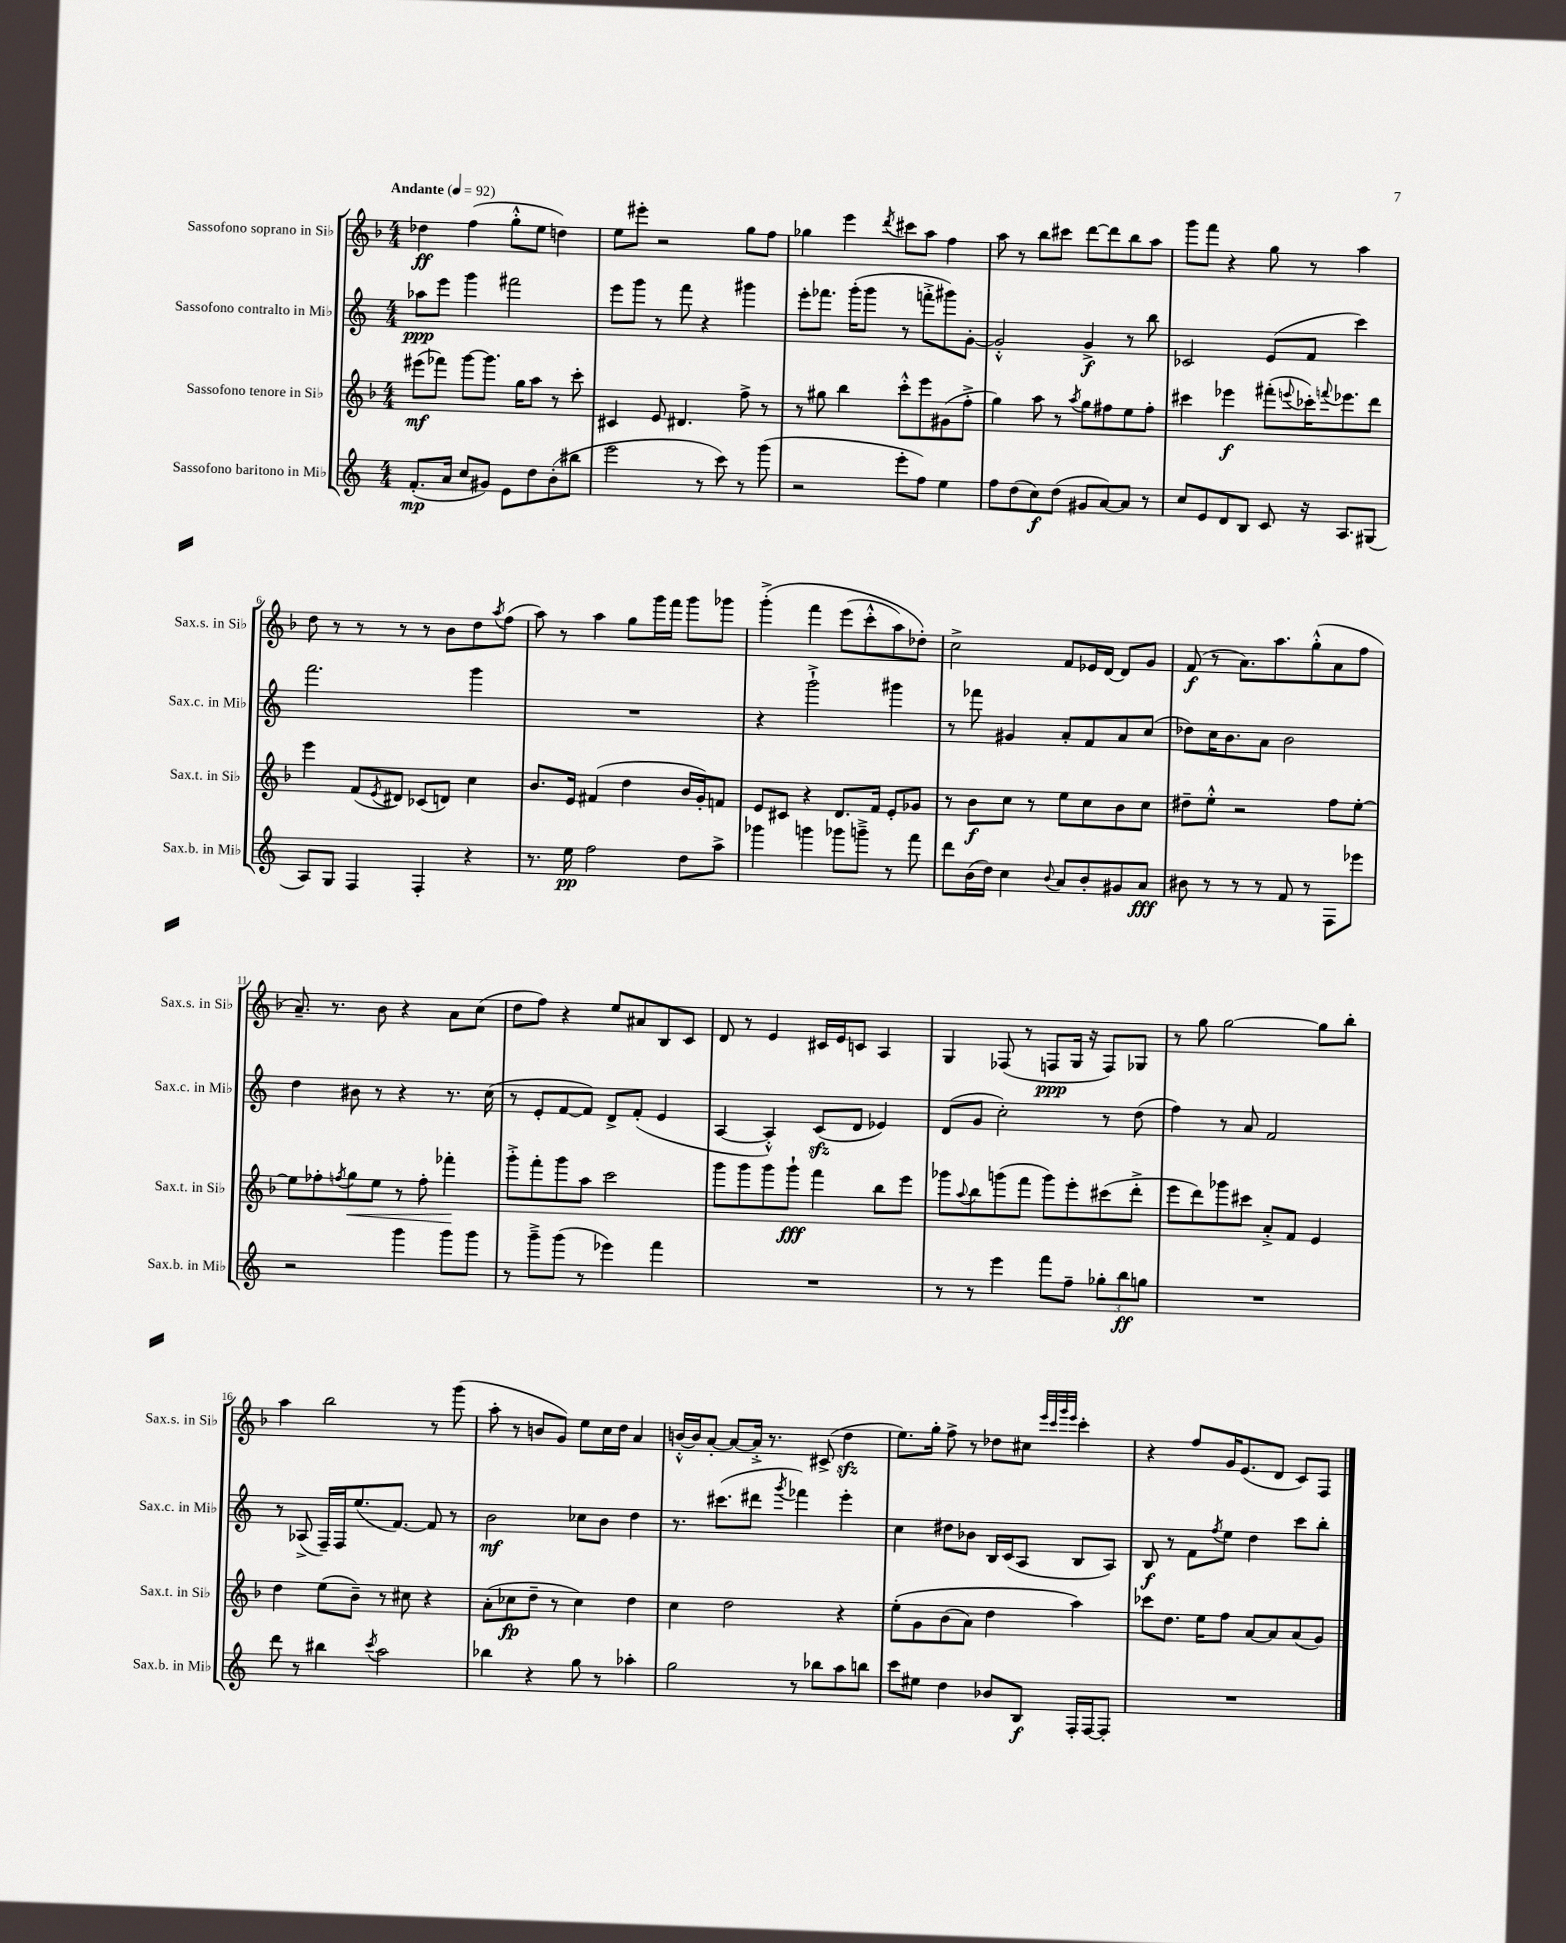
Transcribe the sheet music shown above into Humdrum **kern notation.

**kern	**dynam	**kern	**dynam	**kern	**dynam	**kern	**dynam
*part4	*part4	*part3	*part3	*part2	*part2	*part1	*part1
*staff4	*staff4	*staff3	*staff3	*staff2	*staff2	*staff1	*staff1
*I"Sassofono baritono in Mi♭	*	*I"Sassofono tenore in Si♭	*	*I"Sassofono contralto in Mi♭	*	*I"Sassofono soprano in Si♭	*
*I'Sax.b. in Mi♭	*	*I'Sax.t. in Si♭	*	*I'Sax.c. in Mi♭	*	*I'Sax.s. in Si♭	*
*clefG2	*	*clefG2	*	*clefG2	*	*clefG2	*
*k[]	*	*k[b-]	*	*k[]	*	*k[b-]	*
*M4/4	*	*M4/4	*	*M4/4	*	*M4/4	*
*MM92	*	*MM92	*	*MM92	*	*MM92	*
=1	=1	=1	=1	=1	=1	=1	=1
!	!	!	!	!	!	!LO:TX:a:B:t=Andante	!
(8.f'/L	mp	(8eee#X\L	mf	8aa-X\L	ppp	4dd-X\	ff
.	.	8fff-X\J)	.	8eee\J	.	.	.
16a/Jk	.	.	.	.	.	.	.
8cc/L	.	[8ggg\L	.	4ggg\	.	(4ff\	.
8g#X/J)	.	8.ggg\J]	.	.	.	.	.
8e\L	.	.	.	2fff#X\	.	8gg'^^\L	.
.	.	16gg\KL	.	.	.	.	.
8dd\	.	8aa\J	.	.	.	8ee\J	.
(8b'\	.	8r	.	.	.	4ddn\)	.
8bb#X\J	.	8ccc'\	.	.	.	.	.
=2	=2	=2	=2	=2	=2	=2	=2
2eee\	.	4c#X/	.	8eee\L	.	8ee\L	.
.	.	.	.	8ggg\J	.	8eee#X'\J	.
.	.	8e/	.	8r	.	2r	.
.	.	4.d#X/	.	8fff\	.	.	.
8r	.	.	.	4r	.	.	.
8ccc\)	.	.	.	.	.	.	.
8r	.	8ff^\	.	4ggg#X\	.	8gg\L	.
(8ggg\	.	8r	.	.	.	8ff\J	.
=3	=3	=3	=3	=3	=3	=3	=3
2r	.	8r	.	8eee'\L	.	4gg-X\	.
.	.	8gg#X\	.	8.fff-X\J	.	.	.
.	.	4bb-\	.	.	.	4eee\	.
.	.	.	.	(16ggg'\KL	.	.	.
.	.	.	.	8ggg\J	.	.	.
.	.	.	.	.	.	8qddd/	.
8eee'\L	.	8ccc'^^\L	.	8r	.	8ccc#X\L	.
8ff\J)	.	8eee\	.	8fffn'^\L	.	8aa\J	.
4ee\	.	(8g#X\	.	8ggg#X\)	.	4ff\	.
.	.	8ff'^\J	.	[8g'\J	.	.	.
=4	=4	=4	=4	=4	=4	=4	=4
8ff\L	.	4gg\)	.	2g'^^/]	.	8aa\	.
(8dd\	.	.	.	.	.	8r	.
8cc\)	f	8aa\	.	.	.	8bb-\L	.
(8dd\J	.	8r	.	.	.	8ccc#X\J	.
.	.	8qaa/	.	.	.	.	.
8g#X/L	.	8gg\L	.	4g^/	f	[8ddd\L	.
[8a/)	.	8ff#X\	.	.	.	8ddd\]	.
8a/J]	.	8ee\	.	8r	.	8bb-\	.
8r	.	8ff#'\J	.	8bb\	.	8aa\J	.
=5	=5	=5	=5	=5	=5	=5	=5
8cc/L	.	4ccc#X\	.	2c-X/	.	8ggg\L	.
8e/	.	.	.	.	.	8fff\J	.
8d/	.	4eee-X\	f	.	.	4r	.
8B/J	.	.	.	.	.	.	.
8c/	.	(8fff#X'\L	.	(8e/L	.	8gg\	.
.	.	8qqeeen/	.	.	.	.	.
16r	.	16ccc-X'\K)	.	8f/J	.	8r	.
.	.	8qqfffn/	.	.	.	.	.
8.A/L	.	8.eee-X\	.	.	.	.	.
.	.	.	.	4ccc\)	.	4aa\	.
(8G#X/J	.	8ddd\J	.	.	.	.	.
!!LO:LB:g=z
=6	=6	=6	=6	=6	=6	=6	=6
8A/L)	.	4eee\	.	2.fff\	.	8dd\	.
8G/J	.	.	.	.	.	8r	.
4F/	.	(8f/L	.	.	.	8r	.
.	.	8qe/	.	.	.	.	.
.	.	8d#X/J)	.	.	.	8r	.
4F'/	.	(8c-X/L	.	.	.	8r	.
.	.	8dn/J)	.	.	.	8b-\L	.
4r	.	4cc\	.	4ggg\	.	8dd\	.
.	.	.	.	.	.	8qaa/	.
.	.	.	.	.	.	(8ff\J	.
=7	=7	=7	=7	=7	=7	=7	=7
8.r	.	8.b-/L	.	1r	.	8aa\)	.
.	.	.	.	.	.	8r	.
16ee\	pp	16e/Jk	.	.	.	.	.
2ff\	.	(4f#X/	.	.	.	4aa\	.
.	.	4dd\	.	.	.	8gg\L	.
.	.	.	.	.	.	16ggg\L	.
.	.	.	.	.	.	16fff\JJ	.
8dd\L	.	16b-/LL	.	.	.	8ggg\L	.
.	.	16g'/J)	.	.	.	.	.
8aa^\J	.	8fn/J	.	.	.	8ggg-X\J	.
=8	=8	=8	=8	=8	=8	=8	=8
4ggg-X\	.	8e/L	.	4r	.	(4ggg'^\	.
.	.	8c#X/J	.	.	.	.	.
4gggn\	.	4r	.	2ggg`^\	.	4fff\	.
8ggg-X\L	.	8.d/L	.	.	.	(8eee\L	.
8gggn~^\J	.	.	.	.	.	8ccc'^^\	.
.	.	16f/Jk	.	.	.	.	.
8r	.	8e'/L	.	4ggg#X\	.	8aa\)	.
8fff\	.	8g-X/J	.	.	.	8dd-X'\J)	.
=9	=9	=9	=9	=9	=9	=9	=9
8ddd\L	.	8r	.	8r	.	2cc^\	.
(16b\L	.	8b-\L	f	8fff-X\	.	.	.
16dd\JJ)	.	.	.	.	.	.	.
4cc\	.	8cc\J	.	4g#X/	.	.	.
.	.	8r	.	.	.	.	.
8qqb/	.	.	.	.	.	.	.
8a/L	.	8ee\L	.	8a'/L	.	8f/L	.
8b'/	.	8cc\	.	8f/	.	16e-X/L	.
.	.	.	.	.	.	[16d/JJ	.
8g#X/	.	8b-\	.	8a/	.	8d/L]	.
8a/J	fff	8cc\J	.	(8cc/J	.	8g/J	.
=10	=10	=10	=10	=10	=10	=10	=10
8b#X\	.	8dd#X~\L	.	8dd-X\L)	.	(8f/	f
8r	.	8ee'^^\J	.	16cc\K	.	8r	.
.	.	.	.	8.b\	.	.	.
8r	.	2r	.	.	.	8.a\L)	.
8r	.	.	.	8a\J	.	.	.
.	.	.	.	.	.	8.aa\	.
8f/	.	.	.	2b\	.	.	.
8r	.	.	.	.	.	(8gg'^^\	.
8F\L	.	8ff\L	.	.	.	8a\	.
8eee-X\J	.	[8ee'\J	.	.	.	8ff\J	.
!!LO:LB:g=z
=11	=11	=11	=11	=11	=11	=11	=11
2r	.	8ee\L]	.	4dd\	.	8.a~/)	.
.	.	8ff-X'\	.	.	.	.	.
.	.	.	.	.	.	8.r	.
.	.	8qffn/	.	.	.	.	.
!	!	!	!LO:HP:b	!	!	!	!
.	.	8gg\	<	8b#X\	.	.	.
.	.	8ee\J	.	8r	.	8b-\	.
4ggg\	.	8r	.	4r	.	4r	.
.	.	8ff'\	.	.	.	.	.
8ggg\L	.	4fff-X'\	.	8.r	.	8a\L	.
8ggg\J	.	.	.	.	.	(8cc\J	.
.	.	.	.	(16cc\	.	.	.
.	.	.	[	.	.	.	.
=12	=12	=12	=12	=12	=12	=12	=12
8r	.	8ggg'^\L	.	8r	.	8dd\L	.
8ggg~^\L	.	8fff'\	.	8e'/L	.	8ff\J)	.
(8ggg\J	.	8ggg\	.	[8f/	.	4r	.
8r	.	8aa\J	.	8f/J])	.	.	.
4eee-X\)	.	2ccc\	.	8d^/L	.	8ee/L	.
.	.	.	.	(8f'/J	.	8a#X/	.
4fff\	.	.	.	4e/	.	8B-/	.
.	.	.	.	.	.	8c/J	.
=13	=13	=13	=13	=13	=13	=13	=13
1r	.	8ggg\L	.	[4A/	.	8d/	.
.	.	8ggg\	.	.	.	8r	.
.	.	8ggg\	.	4A'^^/])	.	4e/	.
.	.	8ggg`\J	fff	.	.	.	.
.	.	4fff\	.	(8czz/L	.	16c#X/LL	.
.	.	.	.	.	.	16e/J	.
.	.	.	.	8d/J	.	8cn/J	.
.	.	8bb-\L	.	4e-X/)	.	4A/	.
.	.	8eee\J	.	.	.	.	.
=14	=14	=14	=14	=14	=14	=14	=14
8r	.	8ggg-X\L	.	(8d/L	.	4G/	.
.	.	8qqaa/	.	.	.	.	.
8r	.	8bb-\	.	8g/J	.	.	.
4eee\	.	(8gggn\	.	2cc'\)	.	(8F-X/	.
.	.	8fff\J	.	.	.	8r	.
8fff\L	.	8ggg\L)	.	.	.	8Fn/L	ppp
8ff~\J	.	8eee'\	.	.	.	16G/Jk	.
.	.	.	.	.	.	16r	.
12gg-X'\L	.	(8ccc#X\	.	8r	.	8F/L)	.
12bb\	ff	.	.	.	.	.	.
.	.	8ddd'^\J	.	(8dd\	.	8G-X/J	.
12ggn\J	.	.	.	.	.	.	.
=15	=15	=15	=15	=15	=15	=15	=15
1r	.	8eee\L	.	4ff\)	.	8r	.
.	.	8ddd\)	.	.	.	8gg\	.
.	.	8ggg-X\	.	8r	.	[2gg\	.
.	.	8ccc#X\J	.	8a/	.	.	.
.	.	8a'^/L	.	2f/	.	.	.
.	.	8f/J	.	.	.	.	.
.	.	4e/	.	.	.	8gg\L]	.
.	.	.	.	.	.	8bb-'\J	.
!!LO:LB:g=z
=16	=16	=16	=16	=16	=16	=16	=16
8ddd\	.	4dd\	.	8r	.	4aa\	.
8r	.	.	.	(8A-X^/	.	.	.
4bb#X\	.	(8ee\L	.	16F~/LL)	.	2bb-\	.
.	.	.	.	16F/J	.	.	.
.	.	8b-~\J)	.	(8.ee/	.	.	.
8qccc/	.	.	.	.	.	.	.
2aa\	.	8r	.	.	.	.	.
.	.	.	.	[8.f/J)	.	.	.
.	.	8cc#X\	.	.	.	.	.
.	.	4r	.	8f/]	.	8r	.
.	.	.	.	8r	.	(8ggg\	.
=17	=17	=17	=17	=17	=17	=17	=17
4bb-X\	.	(8a'\L	.	2b\	mf	8aa'\	.
.	.	8cc-X\	fp	.	.	8r	.
4r	.	8dd~\J	.	.	.	8bn/L	.
.	.	8r	.	.	.	8g/J)	.
8gg\	.	4cc-\)	.	8cc-X\L	.	8ee\L	.
8r	.	.	.	8b\J	.	16cc\L	.
.	.	.	.	.	.	16dd\JJ	.
4aa-X'\	.	4dd\	.	4dd\	.	4a/	.
=18	=18	=18	=18	=18	=18	=18	=18
2gg\	.	4cc\	.	8.r	.	[16bn'^^/LL	.
.	.	.	.	.	.	16b/J]	.
.	.	.	.	.	.	[8a'/J	.
.	.	.	.	(8.ccc#X\L	.	.	.
.	.	2dd\	.	.	.	8a/L_	.
.	.	.	.	8ddd#X\J	.	16a'^/Jk]	.
.	.	.	.	.	.	8.r	.
.	.	.	.	8qggg/	.	.	.
8r	.	.	.	4fff-X\)	.	.	.
8bb-X\L	.	.	.	.	.	(8c#X^/	.
8aa\	.	4r	.	4eee'\	.	4ddzz\	.
8bbn\J	.	.	.	.	.	.	.
=19	=19	=19	=19	=19	=19	=19	=19
8ccc\L	.	(8ee'\L	.	4cc\	.	8.ee\L)	.
8ee#X\J	.	8g\	.	.	.	.	.
.	.	.	.	.	.	16gg'\Jk	.
4dd\	.	(8b-\	.	8dd#X\L	.	8ff^\	.
.	.	8a\J)	.	8b-X\J	.	8r	.
8b-X/L	.	4dd\	.	16B/LL	.	8dd-X\L	.
.	.	.	.	(16c/J	.	.	.
8B/J	f	.	.	8A/J	.	8cc#X\J	.
.	.	.	.	.	.	32qqeee/LLL	.
.	.	.	.	.	.	32qqccc/	.
.	.	.	.	.	.	32qqggg/	.
.	.	.	.	.	.	32qqeee/JJJ	.
16F'/LL	.	4aa\)	.	8B/L	.	4ccc'\	.
[16F/J	.	.	.	.	.	.	.
8F'/J]	.	.	.	8A/J)	.	.	.
=20	=20	=20	=20	=20	=20	=20	=20
1r	.	8ccc-X\L	.	8B/	f	4r	.
.	.	8.dd\J	.	8r	.	.	.
.	.	.	.	8f\L	.	8ff/L	.
.	.	16ee\KL	.	.	.	.	.
.	.	.	.	8qff/	.	.	.
.	.	8ff\J	.	8ee\J	.	16g/K	.
.	.	.	.	.	.	(8.e/	.
.	.	[8a/L	.	4dd\	.	.	.
.	.	8a/]	.	.	.	8d/J	.
.	.	(8a/	.	8ccc\L	.	8c/L)	.
.	.	8g/J)	.	8bb'\J	.	8F/J	.
==	==	==	==	==	==	==	==
*-	*-	*-	*-	*-	*-	*-	*-
